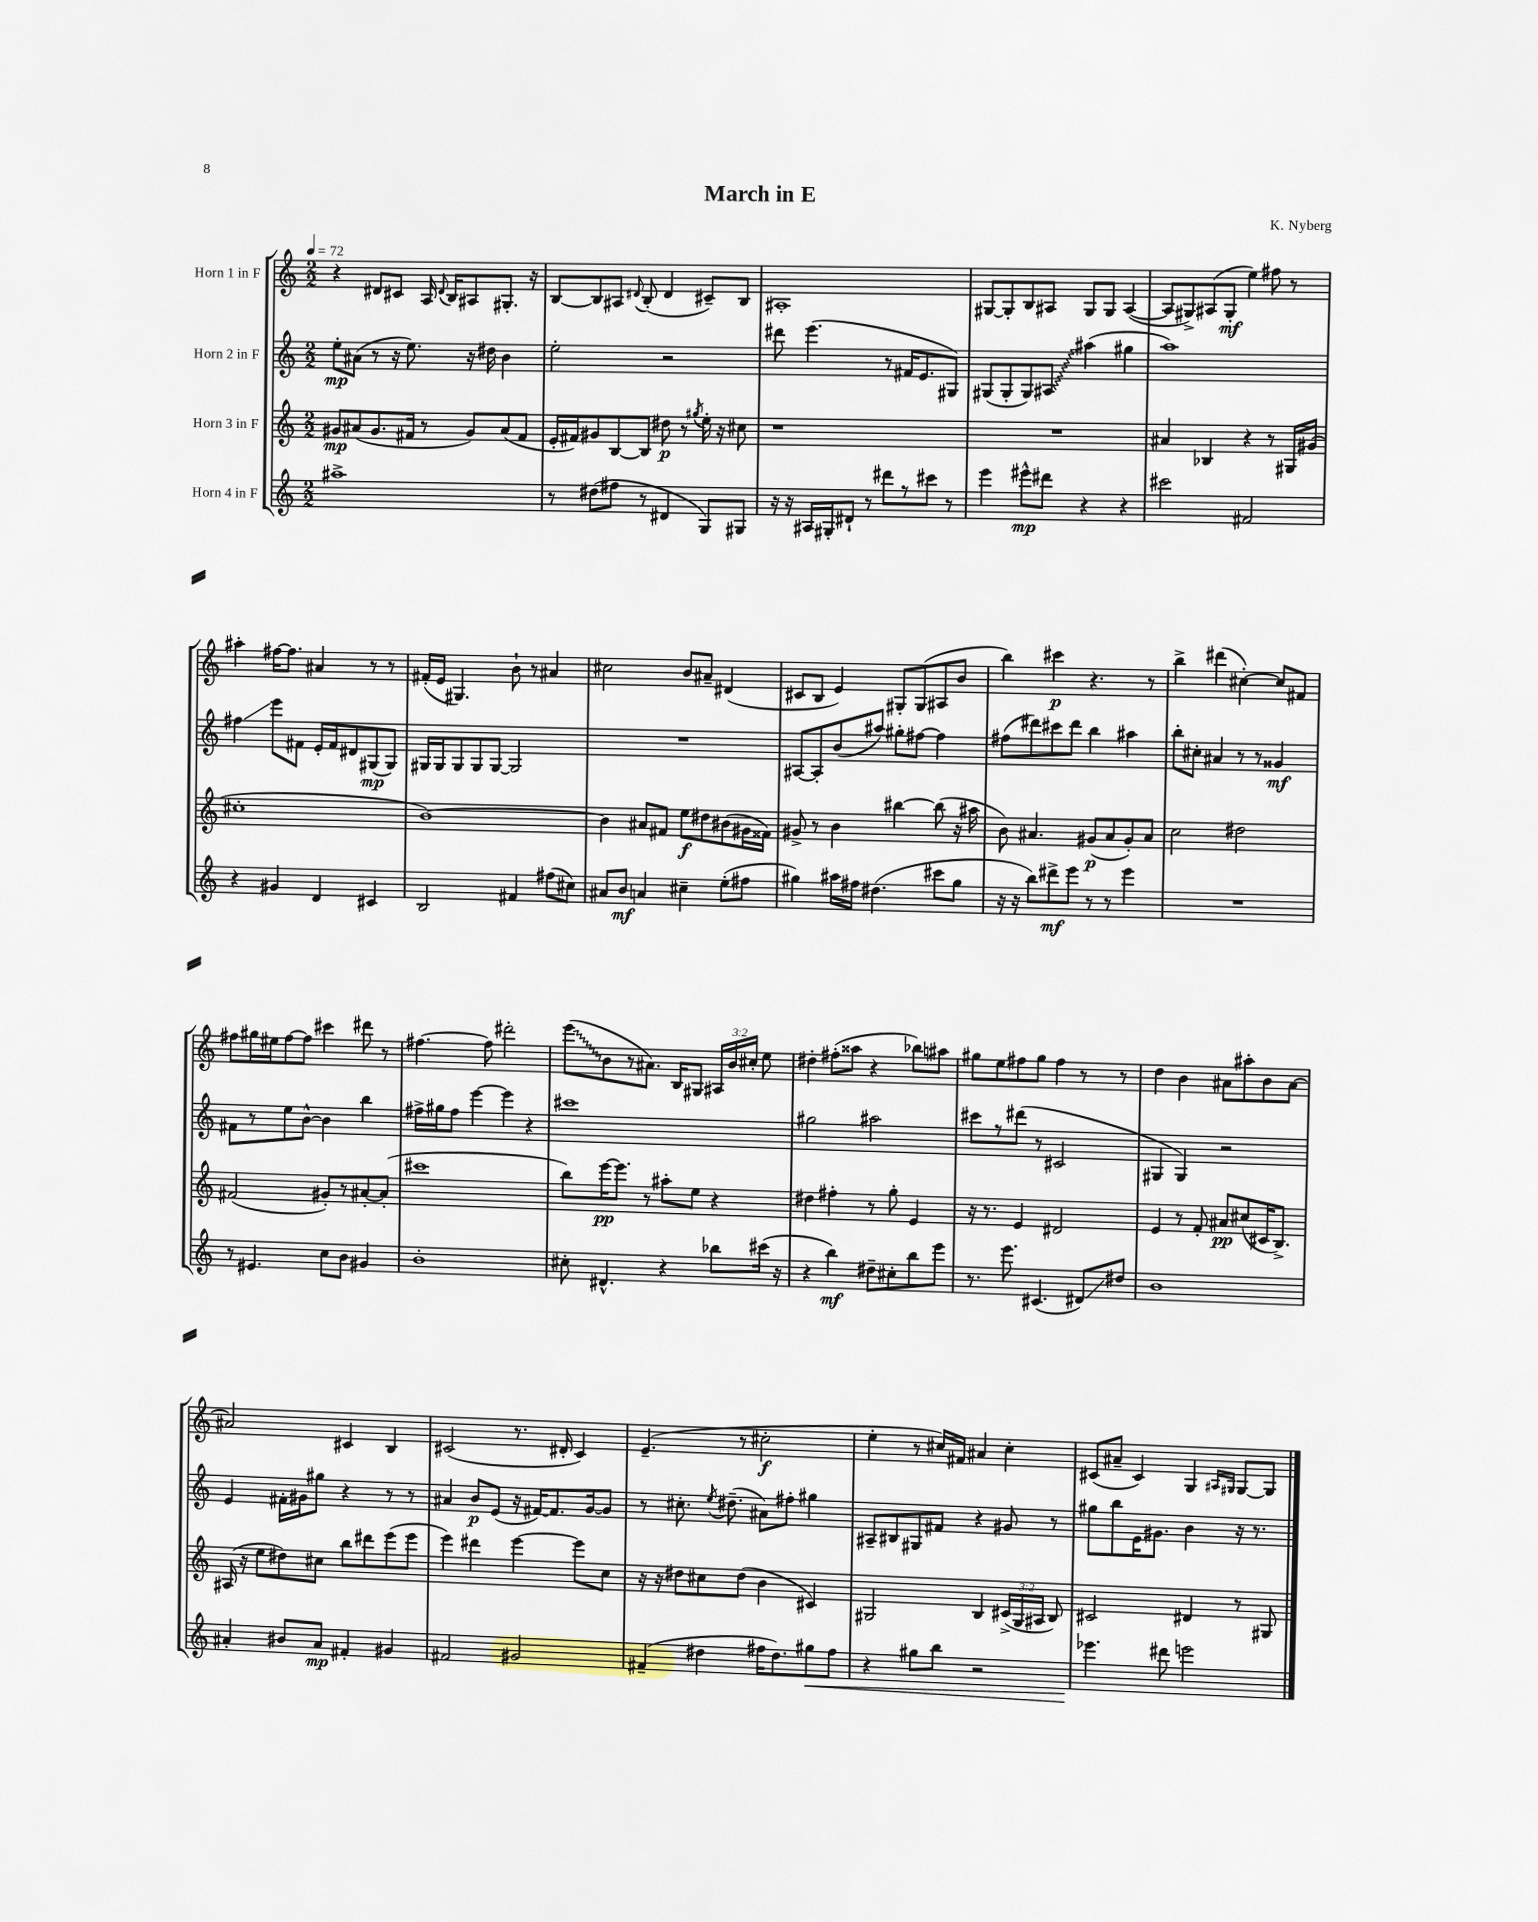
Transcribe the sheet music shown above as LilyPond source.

\header { title = "March in E" composer = "K. Nyberg" }
<<
\new StaffGroup <<
\new Staff = "s0" \with { instrumentName = "Horn 1 in F" } {
    \clef treble \key c \major \numericTimeSignature \time 2/2 \override Staff.TupletNumber.text = #tuplet-number::calc-fraction-text \tempo 4 = 72
    \autoBeamOff r4 dis'8[ cis'8] a16 \appoggiatura { dis'8 } b16[ ais8 gis8.]-. r16 |
    b8[~ b8 ais8] \appoggiatura { dis'8 } b8-.( dis'4 cis'8[--) b8] |
    ais1-. |
    gis8[~ gis8-. b8 ais8] gis8[ gis8] ais4~( |
    ais8[ gis8->) ais8( gis8]-.\mf e''4) fis''8 r8 |
    ais''4-. fis''16[~ fis''8.] ais'4 r8 r8 |
    fis'16[-.( e'16] gis4.) b'8-! r8 ais'4 |
    cis''2 b'8[ ais'8]-- dis'4( |
    cis'8[ b8] e'4) gis8[-. gis8( ais8 b'8] |
    b''4) cis'''4\p r4. r8 |
    b''4-> dis'''4( cis''4~-.) cis''8[ fis'8] |
    fis''8[ gis''16 eis''16 fis''8~ fis''8] cis'''4 dis'''8 r8 |
    fis''4.~ fis''8 dis'''2-. |
    \once \override Glissando.style = #'zigzag e'''8[\glissando( b'8 r8 ais'8.]) b16[ gis8] \tuplet 3/2 { ais16[ b'16 cis''16]-. } e''8 |
    dis''4-. fis''8[-.( aisis''8] r4 bes''8[) ais''8] |
    gis''8[ e''8 fis''8 gis''8] fis''4 r8 r8 |
    d''4 b'4 ais'8[ ais''8-. b'8 ais'8]~ |
    ais'2 cis'4 b4 |
    cis'2( r8. dis'16-. cis'4) |
    e'4.--( r8 cis''2-.\f |
    e''4-. r8 cis''16[) fis'16] ais'4 cis''4-. |
    cis'8[( ais'8]-- cis'4) g4 \grace { ais16[ gis16] } gis8[~ gis8] \bar "|." |
}
\new Staff = "s1" \with { instrumentName = "Horn 2 in F" } {
    \clef treble \key c \major \numericTimeSignature \time 2/2
    \autoBeamOff e''8[-.\mp ais'8]( r8 r16 e''8.) r16 dis''16 b'4 |
    e''2-. r2 |
    dis'''8 e'''4.( r8 fis'16[ e'8. gis8]) |
    gis8[( gis8-. gis8) \once \override Glissando.style = #'zigzag ais8]\glissando ais''4( gis''4 |
    a''1) |
    fis''4\glissando e'''8[ fis'8] e'16[-. fis'16 dis'8 gis8\mp( gis8]) |
    gis16[ gis16 gis8 gis8 gis8]~ gis2 |
    R1 |
    ais8[~ ais8-. b'8( ais''8]) gis''8[-. fis''8]~ fis''4 |
    fis''8[( dis'''8) cis'''8 dis'''8] b''4 ais''4 |
    b''8[-. cis''8]-. ais'4 r8 r8 gisis'4\mf |
    fis'8[ r8 e''8 b'8]~-^ b'4 b''4 |
    fis''16[-> gis''16 fis''8] e'''4~ e'''4 r4 |
    cis'''1 |
    gis''2 ais''2 |
    cis'''8[ r8 dis'''8]( r8 cis'2 |
    gis4 gis4) r2 |
    e'4 fis'16[-. gis'16 gis''8] r4 r8 r8 |
    ais'4 b'8[\p e'8]( r16 fis'16[~) fis'8. g'16~ g'8] |
    r8 cis''8.-. \acciaccatura { e''8 } dis''8.--( ais'8[) fis''8]-. gis''4 |
    ais8[-- bis8 gis8 fis'8] r4 gis'8 r8 |
    gis''8[ b''8 e'16 gis'8.] b'4 r16 r8. \bar "|." |
}
\new Staff = "s2" \with { instrumentName = "Horn 3 in F" } {
    \clef treble \key c \major \numericTimeSignature \time 2/2 \override Staff.TupletNumber.text = #tuplet-number::calc-fraction-text
    \autoBeamOff gis'8[\mp ais'8( gis'8. fis'16] r8 gis'8[) ais'8( fis'8] |
    e'16[-. fis'16) gis'8 b8~ b8] dis''8\p r8 \acciaccatura { gis''8 } e''16-. r16 cis''8 |
    r1 |
    R1 |
    ais'4 bes4 r4 r8 gis16[ gis'16]( |
    cis''1-. |
    b'1~) |
    b'4 ais'8[ fis'8] e''8[\f dis''8 bis'8( gis'16 fisis'16]) |
    gis'8-> r8 b'4 bis''4~ bis''8( r16 ais''16 |
    b'8) ais'4. gis'8[\p( ais'8 gis'8-.) ais'8] |
    c''2 dis''2 |
    fis'2( gis'8[-.) r8 ais'8~-. ais'8]-.( |
    cis'''1 |
    b''8[) e'''16~\pp e'''8.] r8 ais''8[-. e''8] r4 |
    dis''4 fis''4-. r8 g''8-. e'4 |
    r16 r8. e'4 dis'2 |
    e'4 r8 f'8-. ais'8[\pp cis''8( cis'16 b8.]->) |
    ais16( r16 e''8[ dis''8) cis''8] b''8[ dis'''8 e'''8( e'''8] |
    e'''4) dis'''4 e'''4~ e'''8[ c''8] |
    r16 r16 dis''8[ cis''8 dis''8]( b'4 cis'4) |
    gis2 b4 \tuplet 3/2 { cis'16[->( gis16 ais16] } b8) |
    cis'2 dis'4 r8 gis8 \bar "|." |
}
\new Staff = "s3" \with { instrumentName = "Horn 4 in F" } {
    \clef treble \key c \major \numericTimeSignature \time 2/2
    \autoBeamOff ais''1-> |
    r8 dis''8[( fis''8] r8 dis'4 g8[) gis8] |
    r16 r16 ais16[ gis16-. dis'8]-! r8 dis'''8[ r8 cis'''8] r8 |
    e'''4 eis'''8[-^\mp dis'''8] r4 r4 |
    cis'''2 fis'2 |
    r4 gis'4 d'4 cis'4 |
    b2 fis'4 fis''8[( cis''8]) |
    ais'8[ b'8]\mf a'4 cis''4-- e''8[-.( fis''8] |
    gis''4) ais''16[ fis''16] dis''4.( cis'''8[ gis''8] |
    r16 r16 b''8[) dis'''8->\mf e'''8] r8 r8 e'''4 |
    R1 |
    r8 eis'4. c''8[ b'8] gis'4 |
    b'1-. |
    cis''8-. dis'4.-^ r4 bes''8[ cis'''16]( r16 |
    r4 b''4\mf) dis''8[-- cis''8-. b''8 e'''8] |
    r8. e'''8. cis'4.( dis'8[\glissando) dis''8] |
    b'1 |
    ais'4-. bis'8[ ais'8]\mp fis'4-. gis'4 |
    fis'2 gis'2 |
    fis'4--( dis''4 fis''16[ dis''8.) gis''8\< fis''8] |
    r4 gis''8[ b''8] r2 |
    ees'''4.\! dis'''8 e'''2 \bar "|." |
}
>>
>>
\layout { \context { \Score \remove "Bar_number_engraver" } }
